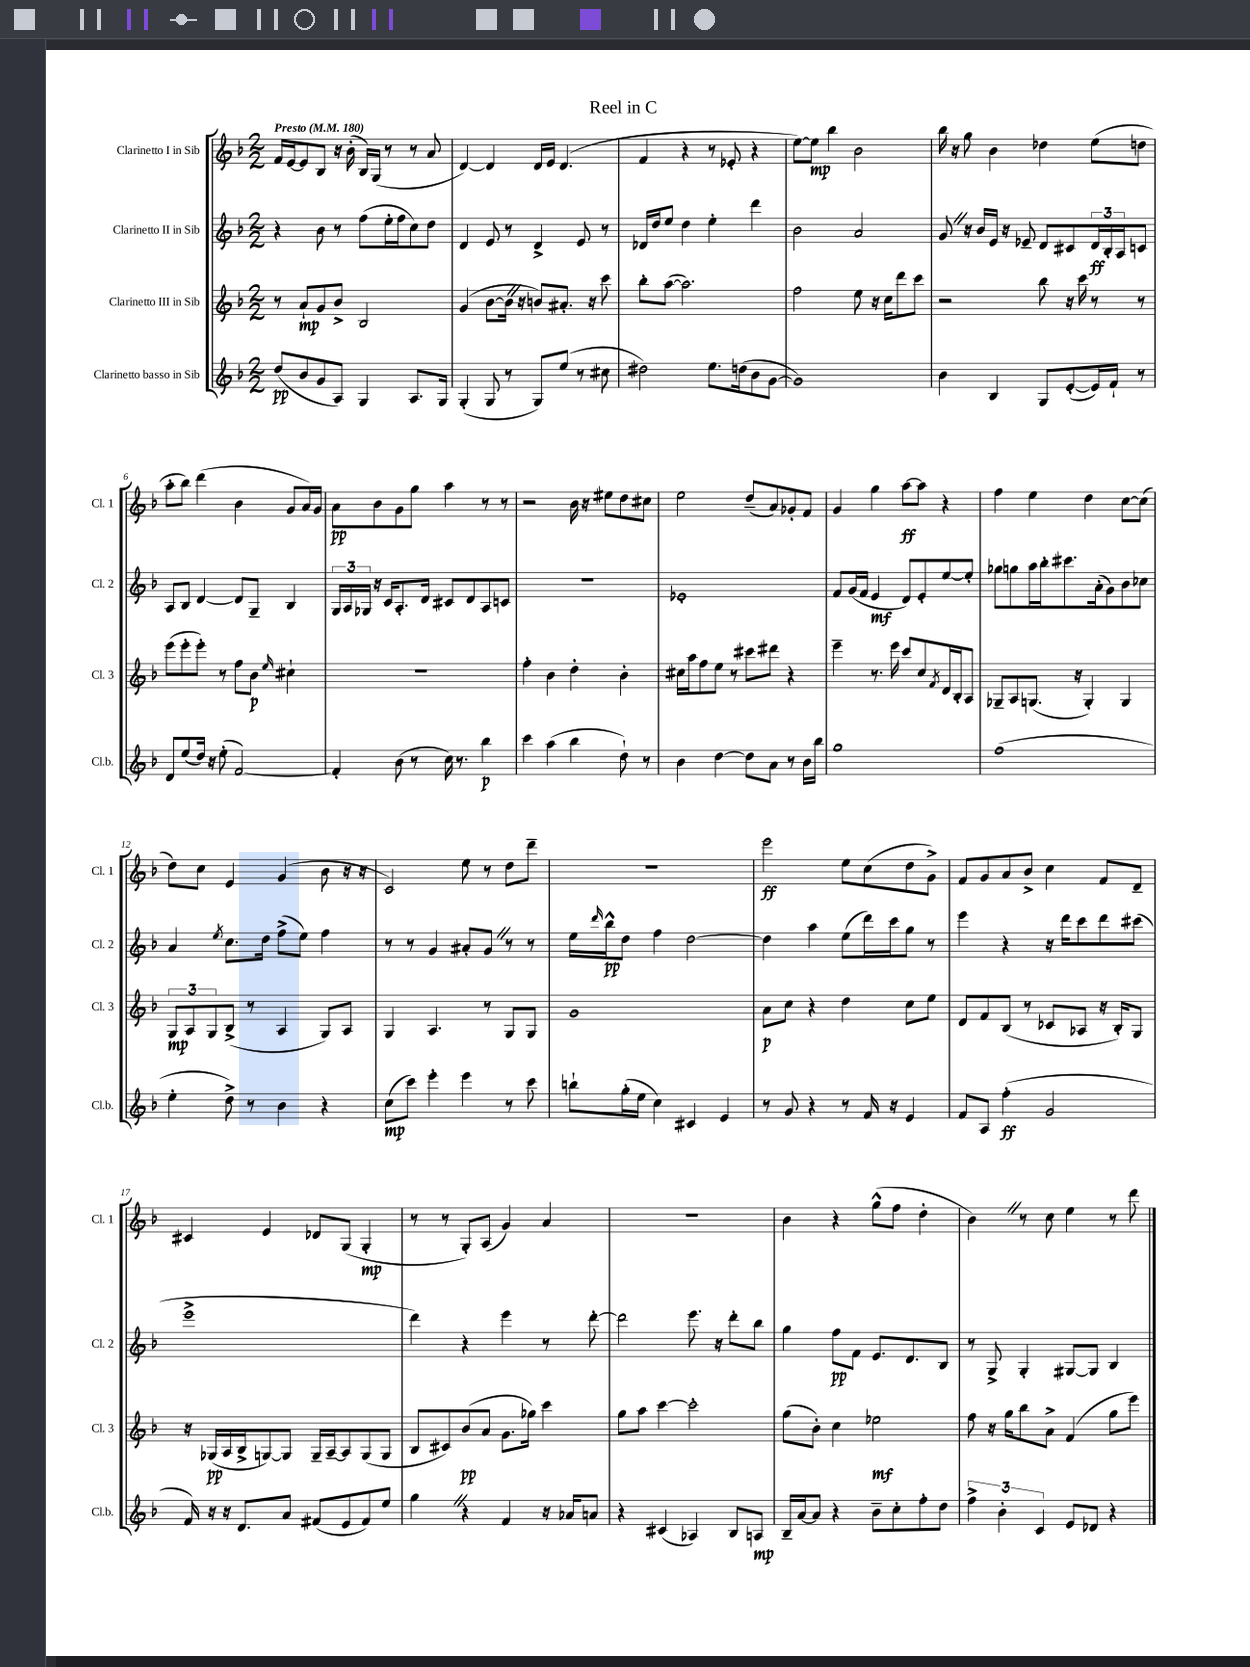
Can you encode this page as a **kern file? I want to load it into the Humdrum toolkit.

**kern	**kern	**kern	**kern
*staff4	*staff3	*staff2	*staff1
*clefG2	*clefG2	*clefG2	*clefG2
*k[b-]	*k[b-]	*k[b-]	*k[b-]
*M2/2	*M2/2	*M2/2	*M2/2
*MM180	*MM180	*MM180	*MM180
(8dd/L	8r	4r	16f/LL
.	.	.	[16e/J
8b-/	8a`/L	.	8e/]
8g/	8g/	8b-\	8B-/J
8A/J)	8b-^/J	8r	16r
.	.	.	(16b-'\
4G/	2B-/	(8ff\L	16B-/LL)
.	.	.	(16G/JJ
.	.	16ee'\L	8r
.	.	16ff\J	.
8.A/L	.	8cc\)	8r
.	.	8dd\J	8a/
16G/Jk	.	.	.
=	=	=	=
(4G'/	(4g/	4d/	[4d/)
8G/	[8b-\L	8e/	4d/]
8r	16b-\]Jk	8r	.
.	16r	.	.
8G/L)	8b/L)	4d^/	16d/LL
.	.	.	16e/JJ
(8ee/J	8.a#'/J	.	(4.d/
8r	.	8e/	.
.	16r	.	.
8cc#\	8ccc\	8r	.
=	=	=	=
2dd#\)	8bb-'\L	16d-/LL	4f/
.	.	16dd/J	.
.	([8aa\J	8ee/J	.
.	2.aa\])	4dd\	4r
8.ee\L	.	4ee'\	8r
.	.	.	8e-'/
(16dd\k	.	.	.
8b-\	.	4ddd\	4r
[8g\J	.	.	.
=	=	=	=
1g])	2ff\	2b-\	[8ee\L)
.	.	.	8ee\]J
.	.	.	4bb-\
.	8ee\	2a/	2b-\
.	16r	.	.
.	16cc\LK	.	.
.	8ddd\	.	.
.	8ccc\J	.	.
=	=	=	=
4b-\	2r	8g/	16bb-\
.	.	.	16r
.	.	16r	8gg\
.	.	16b-/LL	.
4B-/	.	16e/JJ	4b-\
.	.	16r	.
.	.	8e-~/	.
8G/L	8bb-\	8d/L	4dd-\
([8e'/	16r	8c#/	.
.	16ccc\	.	.
16e/]L)	8r	24d/L	(8ee\L
.	.	24B-'/	.
16f`/JJ	.	.	.
.	.	24A/J	.
8r	8r	8c/J	8dd\J
=	=	=	=
8d/L	(8eee\L	8A/L	8aa'\L
(8ee/	8eee'\	8B-/J	8bb-\J)
16dd/Jk)	8eee'\J)	[4d/	(4ddd\
16r	.	.	.
(8ee'\	8r	.	.
[2f/)	8ff\L	8d/]L	4b-\
.	8b-\J	8G~/J	.
.	16qqee/	.	.
.	4cc#`\	4B-/	8g/L
.	.	.	16a/L)
.	.	.	16g/JJ
=	=	=	=
4f'/]	1r	24G/LL	8a\L
.	.	24A/	.
.	.	24G-/JJ	.
.	.	16r	8b-\
.	.	16c/LK	.
(8b-\	.	8.A'/	8g\
8r	.	.	8gg\J
.	.	16d/Jk	.
16cc\)	.	8c#/L	4aa\
8.r	.	.	.
.	.	8d/	.
4bb-\	.	8A/	8r
.	.	8c/J	8r
=	=	=	=
4ccc\	4ff'\	1r	2r
(4aa\	4b-\	.	.
4bb-\	4dd'\	.	16b-\
.	.	.	16r
.	.	.	8ee#\L
8dd`\)	4b-'\	.	8dd\
8r	.	.	8cc#\J
=	=	=	=
4b-\	16cc#\LL	1e-'	2ee\
.	16aa\J	.	.
.	8ff\	.	.
[4dd\	8ee\J	.	.
.	8r	.	.
8dd\]L	8ccc#\L	.	(8dd~/L
8a\J	8ddd#\J	.	8a/)
8r	4r	.	8g-'/
16b-\LL	.	.	8f/J
16bb-\JJ	.	.	.
=	=	=	=
1gg	4eee~\	8f/L	4g/
.	.	(16g/L	.
.	.	16f/JJ	.
.	8.r	4e/	4gg\
.	16eee\	.	.
.	8ccc/L	8d/L)	[8aa\L
.	8cc/	8e'/	8aa\]J
.	8qf/	.	.
.	16d/L	[8ee/	4r
.	16B-'/J	.	.
.	8A/J	8ee'/]J	.
=	=	=	=
(1ff	8G-~/L	8gg-\L	4ff\
.	8A/	8gg\	.
.	(8.G/J	16aa\L	4ee\
.	.	16bb-'\J	.
.	.	8.ccc#\	.
.	16r	.	.
.	4G'/)	.	4dd\
.	.	(16a'\k	.
.	.	8g\)	.
.	4G/	8b-\	[8cc\L
.	.	8cc-\J	(8cc\]J
=	=	=	=
4ee'\	12G/L	4a/	8dd\L)
.	12A/	.	.
.	.	.	8cc\J
.	12G/	.	.
.	.	8qee/	.
8dd^\)	(8B-^/J	8.cc\L	4e/
8r	8r	.	.
.	.	16dd\Jk	.
4b-\	4A/	(8ff^\L	(4g/
.	.	8ee\J)	.
4r	8G/L)	4ff\	8b-\
.	8A/J	.	16r
.	.	.	16r
=	=	=	=
(8cc\L	4G/	8r	2c/)
8ccc\J)	.	8r	.
4eee'\	4.A/	4g/	.
4eee\	.	8a#'/L	8ee\
.	8r	8g/J	8r
8r	8G/L	8r	8dd\L
8ccc\	8G/J	8r	8ddd~\J
=	=	=	=
8bb`\L	1g	16ee\LL	1r
.	.	16qqddd/	.
.	.	16bb-^^\J	.
(16gg'\L	.	8dd\J	.
16ee\JJ	.	.	.
4cc\)	.	4ff\	.
4c#/	.	[2dd\	.
4e/	.	.	.
=	=	=	=
8r	8a\L	4dd\]	2eee\
8g/	8cc\J	.	.
4r	4r	4aa\	.
8r	4dd\	(8ee\L	8ee\L
16f/	.	16ddd\L)	(8cc\
16r	.	16ccc\J	.
4e/	8cc\L	8gg\J	8dd\
.	8ee\J	8r	8g^\J)
=	=	=	=
8f/L	8d/L	4eee\	8f/L
8A/J	8f/	.	8g/
(4ff'\	(8B-/J	4r	8a/
.	8r	.	8b-^/J
2g/	8c-/L	16r	4cc\
.	.	16ddd\LK	.
.	8A-/J	8ccc\	.
.	16r	8ddd\	8f/L
.	16B-'/LK)	.	.
.	8G/J	(8ccc#\J	8d~/J
=	=	=	=
16f/)	16r	1eee^	4c#/
16r	(16G-/LL	.	.
16r	16A/	.	.
8.d/L	16B-^/J	.	.
.	[8G/)	.	4e/
8a/J	8G/]J	.	.
(8f#/L	16G~/LL	.	8d-/L
.	[16A~/J	.	.
8e/	8A/]	.	(8G/J
8f#/)	(8G/	.	4G'/
8ee/J	8G/J	.	.
=	=	=	=
4gg\	8B-/L	4ddd\)	8r
.	8c#/)	.	8r
4r	(8b-/	4r	8G'/L)
.	8a/J	.	(8A/J
4f/	8.g\L	4eee\	4g/)
.	16gg-\Jk)	.	.
16r	4ccc\	8r	4a/
16a-/LK	.	.	.
8a/J	.	[8ddd'\	.
=	=	=	=
4r	8gg\L	2ddd\]	1r
.	8aa\J	.	.
(4c#/	[4ccc\	.	.
4A-/)	2ccc'\]	8.eee\	.
.	.	16r	.
8B-/L	.	8ddd'\L	.
8A/J	.	8bb-\J	.
=	=	=	=
16B-~/LL	(8gg\L	4gg\	4b-\
[16a/J	.	.	.
8a/]J	8b-'\J)	.	.
4r	4cc\	8ff\L	4r
.	.	8f\J	.
8b-~\L	2ee-\	8.e/L	(8gg^^\L
8cc'\	.	.	8ff\J
.	.	8.d/	.
8ff'\	.	.	4dd'\
8dd\J	.	8B-/J	.
=	=	=	=
6ff^\	8ff\	8r	4b-\)
.	16r	8G^/	.
6b-'\	.	.	.
.	16gg\LK	.	.
.	8bb-\	4G'/	8r
6c/	.	.	.
.	8a^\J	.	8cc\
8e/L	(4f/	[8G#/L	4ee\
8d-/J	.	8G#/]J	.
4r	8gg\L	4B-/	8r
.	8eee\J)	.	8ddd\
==	==	==	==
*-	*-	*-	*-
